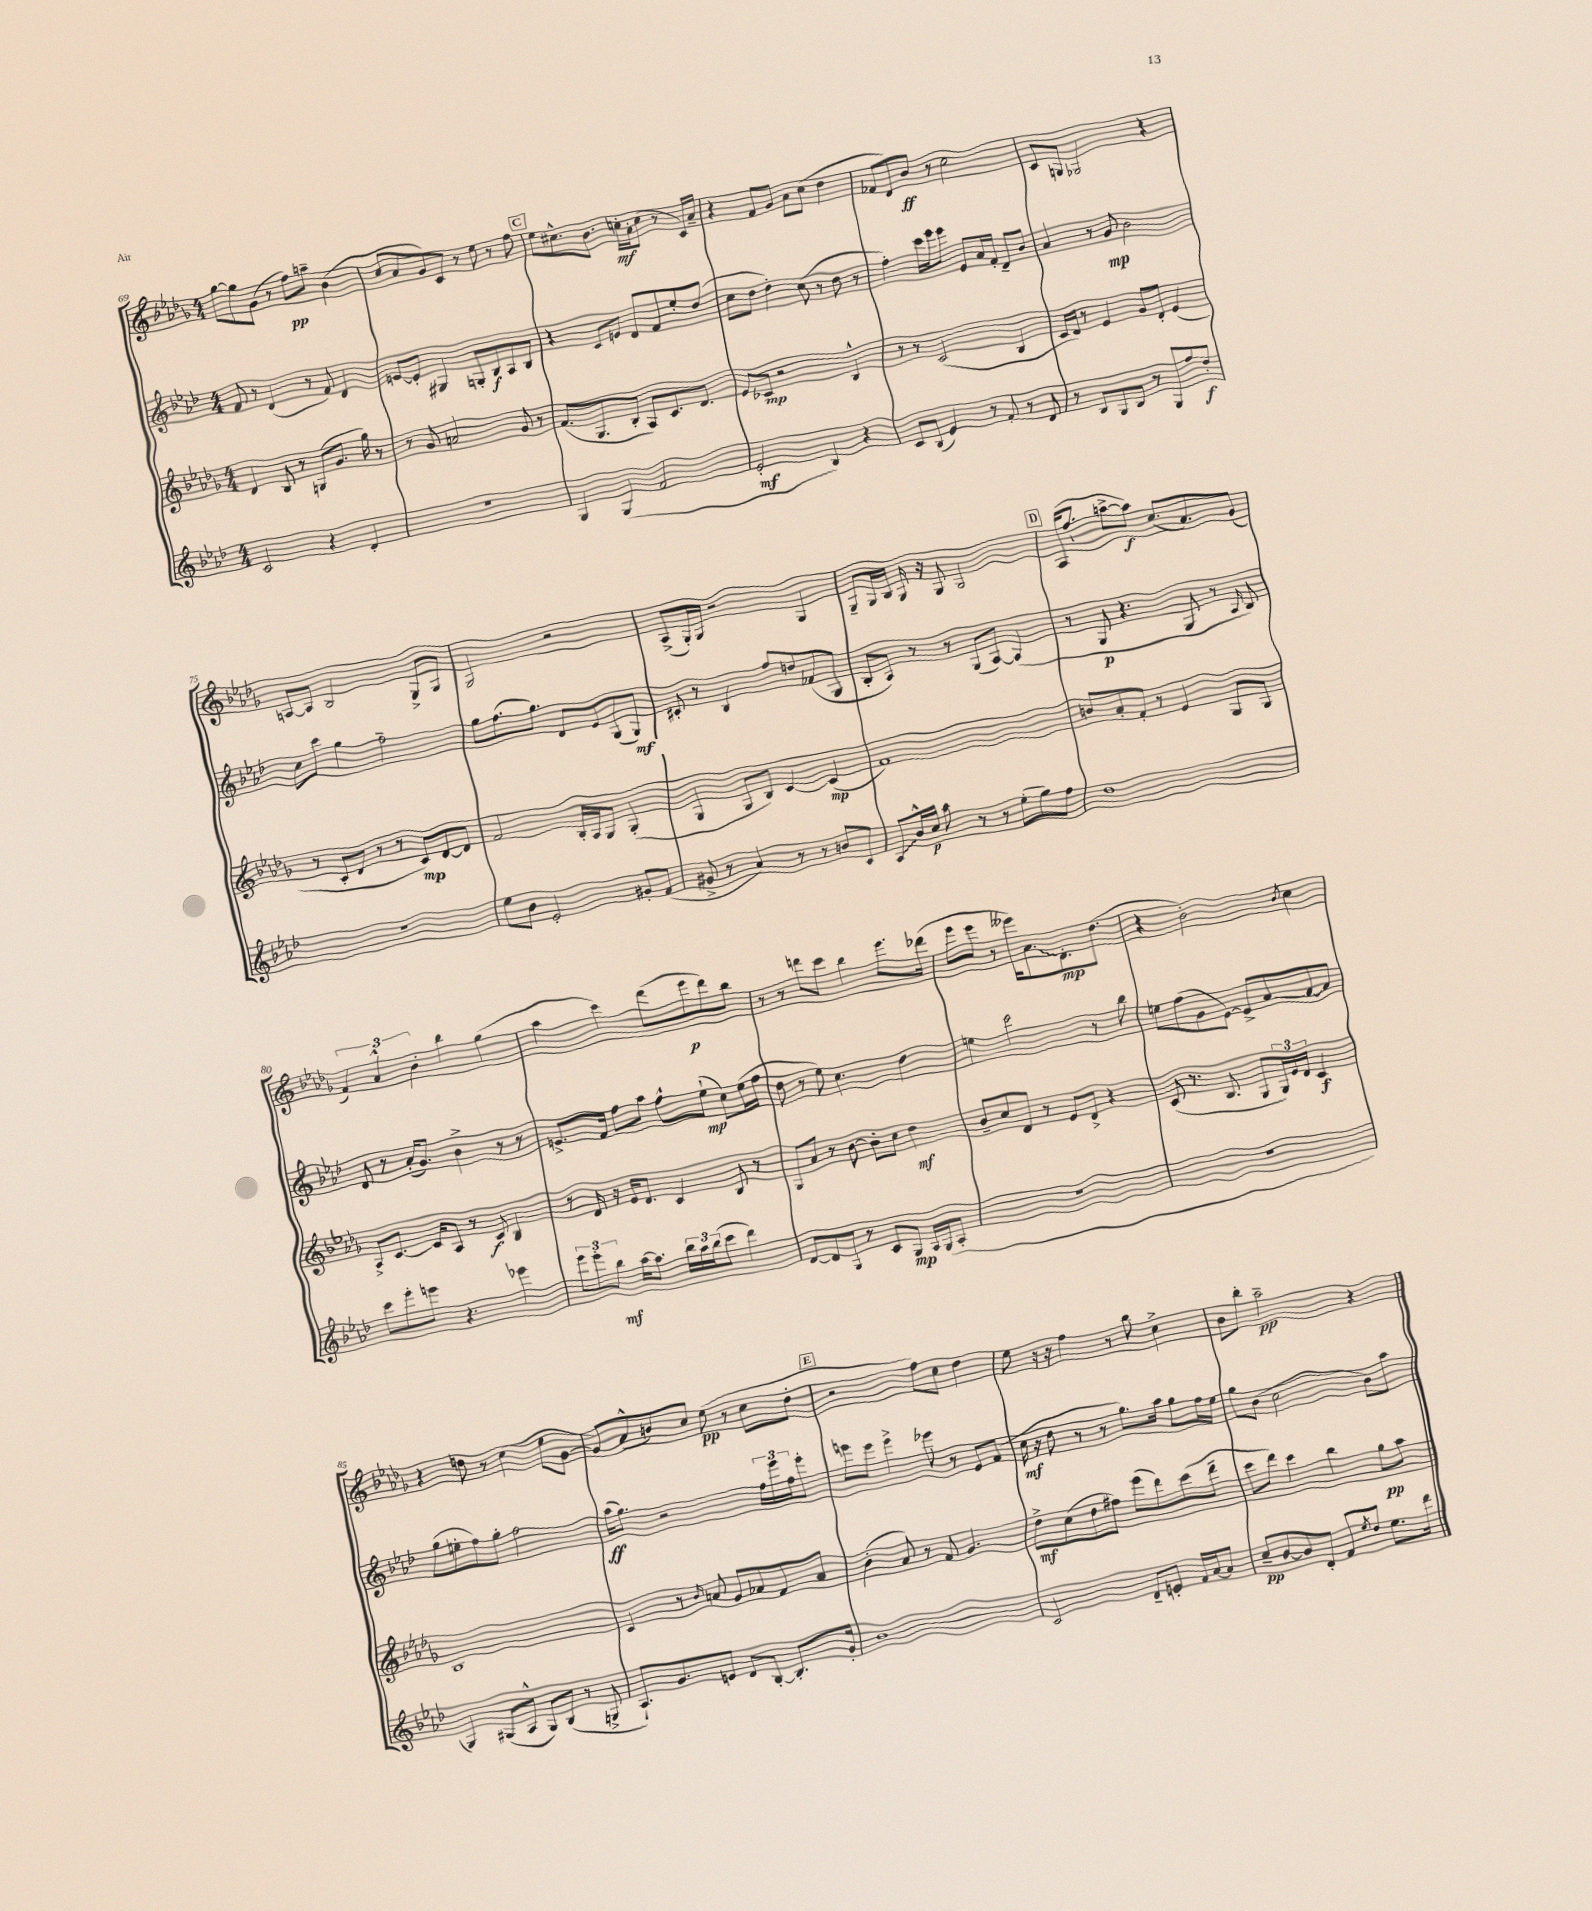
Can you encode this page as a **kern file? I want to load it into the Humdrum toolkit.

**kern	**kern	**kern	**kern
*staff4	*staff3	*staff2	*staff1
*clefG2	*clefG2	*clefG2	*clefG2
*k[b-e-a-d-]	*k[b-e-a-d-g-]	*k[b-e-a-d-]	*k[b-e-a-d-g-]
*M4/4	*M4/4	*M4/4	*M4/4
2c	4d-	8f	[8gg-
.	.	8r	8gg-]
.	8B-	(4d-	(8g-
.	8r	.	8r
4r	(8G	8r	8ff)
.	8.g-	8f)	8aa~
4d-'	.	4d-	(4b-
.	16gg-)	.	.
.	8r	.	.
=	=	=	=
1r	8r	[8e	8cc
.	8g-	8e']	8a-
.	2a	4G#	8g-)
.	.	.	8c
.	.	8G'	8r
.	.	8B-	8ee-
.	8g-	8A-	8r
.	8r	8B-	8ff
=	=	=	=
4G	(8.f	4r	8ee-
.	.	.	8.cc#^^
.	8.G-	.	.
(4G	.	8c	.
.	.	.	8.b-
.	8B-'	8e	.
2f	8A-)	8d-	16cc'
.	.	.	16a-'
.	8.c	8f	(8cc
.	.	8ee-'	8r
.	8.d-	.	.
.	.	(8dd-	16c)
.	.	.	16a-~
=	=	=	=
2e-'	8e-	8cc	4r
.	8c-	8dd-	.
.	2r	4dd-')	8f
.	.	.	8g-
4B-)	.	(8cc	8a-
.	.	8r	(8cc
4r	4B-^^	8dd-	4dd-
.	.	8r	.
=	=	=	=
8c	8r	4ff')	8f-
(8B-	8r	.	8d-)
4e-)	(2c	16ccc	8b-
.	.	16eee-	.
.	.	8eee-	8r
8r	.	8e-	2cc
8f'	.	16a-	.
.	.	16f'	.
8r	4B-	8d-~	.
8d-	.	8b-	.
=	=	=	=
8r	16c	4a-	8c
.	16d-)	.	.
8B-	8r	.	8G
8G	4e-	8r	2G-
8B-	.	8g	.
8r	8g-	2b-	.
8G	8d-'	.	.
8ff	(4e-	.	4r
8dd-'	.	.	.
=	=	=	=
1r	8r	8cc	[8A
.	8c'	8ccc	8A]
.	8d-	4gg	2B-
.	8r	.	.
.	8r	2ff~	.
.	8c)	.	.
.	[8d-	.	8G-^
.	8d-]	.	8G-
=	=	=	=
8ee-	2f	8gg	2G-
8b-	.	(8.ff	.
2e-'	.	.	.
.	.	8.gg)	.
.	16B-'	8d-	2r
.	16A-	.	.
.	8G-	8e-	.
8g#'	(4G-'	(8G	.
(8f	.	8G)	.
=	=	=	=
8g#^	4G-	8c#'	(8A-^
8r	.	8r	16G-')
.	.	.	16G-
4a-)	8G-	4B-	2r
.	8B-)	.	.
8r	[4c	8ff	.
8r	.	8dd	.
8b	(4c]	(8f-	4G-
8c	.	8G	.
=	=	=	=
8A-	1f)	8B-'	8G-~
16b-^^	.	8A-)	16G-
16cc	.	.	16B-
8aa-	.	8r	16G-
.	.	.	16r
8r	.	8r	8G-
8r	.	(8G	2G-
(8ee-'	.	[8A-)	.
8gg)	.	(4A-]	.
8ff	.	.	.
=	=	=	=
1dd-	8b	8r	(16A-
.	.	.	8.ff`
.	8a-'	8G	.
.	8f'	4.r	[8aa^
.	8r	.	8aa])
.	4e-	.	(8.cc
.	.	8G	.
.	.	.	8.a-)
.	8G-	8r	.
.	.	16qqA-	.
.	8G-	8B-)	(8g-
=	=	=	=
8ccc	8A-^	8d-	6f)
8eee-'	[8.c	8r	.
.	.	.	6a-^^
8eee	.	(16a-'	.
.	16c]	8.g)	.
.	.	.	6b-'
4.r	8A-	.	.
.	8r	4b-^	4bb-
.	8c	.	.
4eee-	4B-	8r	(4gg-
.	.	8r	.
=	=	=	=
12eee-	8r	8.e^	4aa-
12eee-'	.	.	.
.	16d-	.	.
12bb-	.	.	.
.	16r	16f	.
[16aa-	16e-	8ff	4ccc)
8.aa-]	8.d-	.	.
.	.	8aa-	.
24bb-	4c	8ff^^	(8ddd-
24aa-	.	.	.
(24bb-	.	.	.
8ccc	.	(8ee-`	8eee-
4ddd-)	8B-	8cc)	8ddd-)
.	8r	(16ee-	8bb-
.	.	16ff	.
=	=	=	=
[8d-	8G-	8dd-	8r
8d-]	8a-	8r	8r
8G	8r	8ee-)	8ddd
8r	[8b-	4.cc	8ccc
8c	8b-']	.	4bb-
8G	8cc	.	.
16A-	4dd-	4dd-	8.eee-
(16G	.	.	.
8A-'	.	.	.
.	.	.	(16ddd-
=	=	=	=
1r	8b-~	4ee	8eee-
.	8cc	.	8eee-
.	8d-	2ccc	8r
.	8r	.	16eee--)
.	.	.	8.a-
.	8e-	.	.
.	8d-^	.	8.d-'
.	4r	8r	.
.	.	.	(8.dd-
.	.	8bb-	.
=	=	=	=
1r	(8c	8ee	4r
.	8.r	(8ff	.
.	.	8g	2b-')
.	8.B-	.	.
.	.	[8e-)	.
.	8G-	8e-^]	.
.	24G-)	[8a-	.
.	24e-	.	.
.	24d-	.	.
.	.	.	8qb-
.	4c	8a-_	4cc
.	.	8a-]	.
=	=	=	=
4G)	1B-	(8gg	4r
.	.	8ee'	.
(8G#	.	8ff)	8dd
8A-^^	.	8gg'	8r
8G#)	.	2ff	(4cc
(8B-	.	.	.
8r	.	.	8ee-
8G^	.	.	[8g-
=	=	=	=
8.A-`)	4c	(16aa-	8g-])
.	.	8.gg)	.
.	.	.	(8a-^^
8.g	.	.	.
.	8r	2r	8b)
.	16qqb-	.	.
8e	8a	.	8cc
8d-	8g-	.	(8ee-
[8B-'	8a-	.	8r
8.B-']	8f	24ff	8cc
.	.	24eee-	.
.	.	24ff	.
.	8a-	8eee-'	8dd-'
16g'	.	.	.
=	=	=	=
1b-	(4b-'	8eee	2r
.	.	8eee	.
.	8a-)	4eee^	.
.	8r	.	.
.	8f	8eee-	8ff)
.	4.g-	8r	8cc
.	.	8e-	4dd-
.	.	(8f	.
=	=	=	=
2c	8dd-^	16cc	8ee-
.	.	16r	.
.	(8cc	8dd-	16r
.	.	.	16r
.	8dd-	8r	4ff
.	8ff#)	8r	.
8d-~	(8eee-	8.gg)	8r
8e'	8ddd-)	.	8bb-
.	.	16aa-	.
16f	(8ccc	8gg	4cc^
[16a-	.	.	.
8a-]	8ddd-~	16ff	.
.	.	16ee-	.
=	=	=	=
8cc~	8ccc	8gg	8b-
[8b-	8ddd-)	(8b-	8bb-'
8b-]	4ccc	2cc	2aa-~
8d-'	.	.	.
8f	4bb-	.	.
8qee-	.	.	.
8dd-	.	.	.
8.ee-	8gg-	8b-)	4r
.	8aa-	8aa-	.
16ddd-	.	.	.
==	==	==	==
*-	*-	*-	*-
